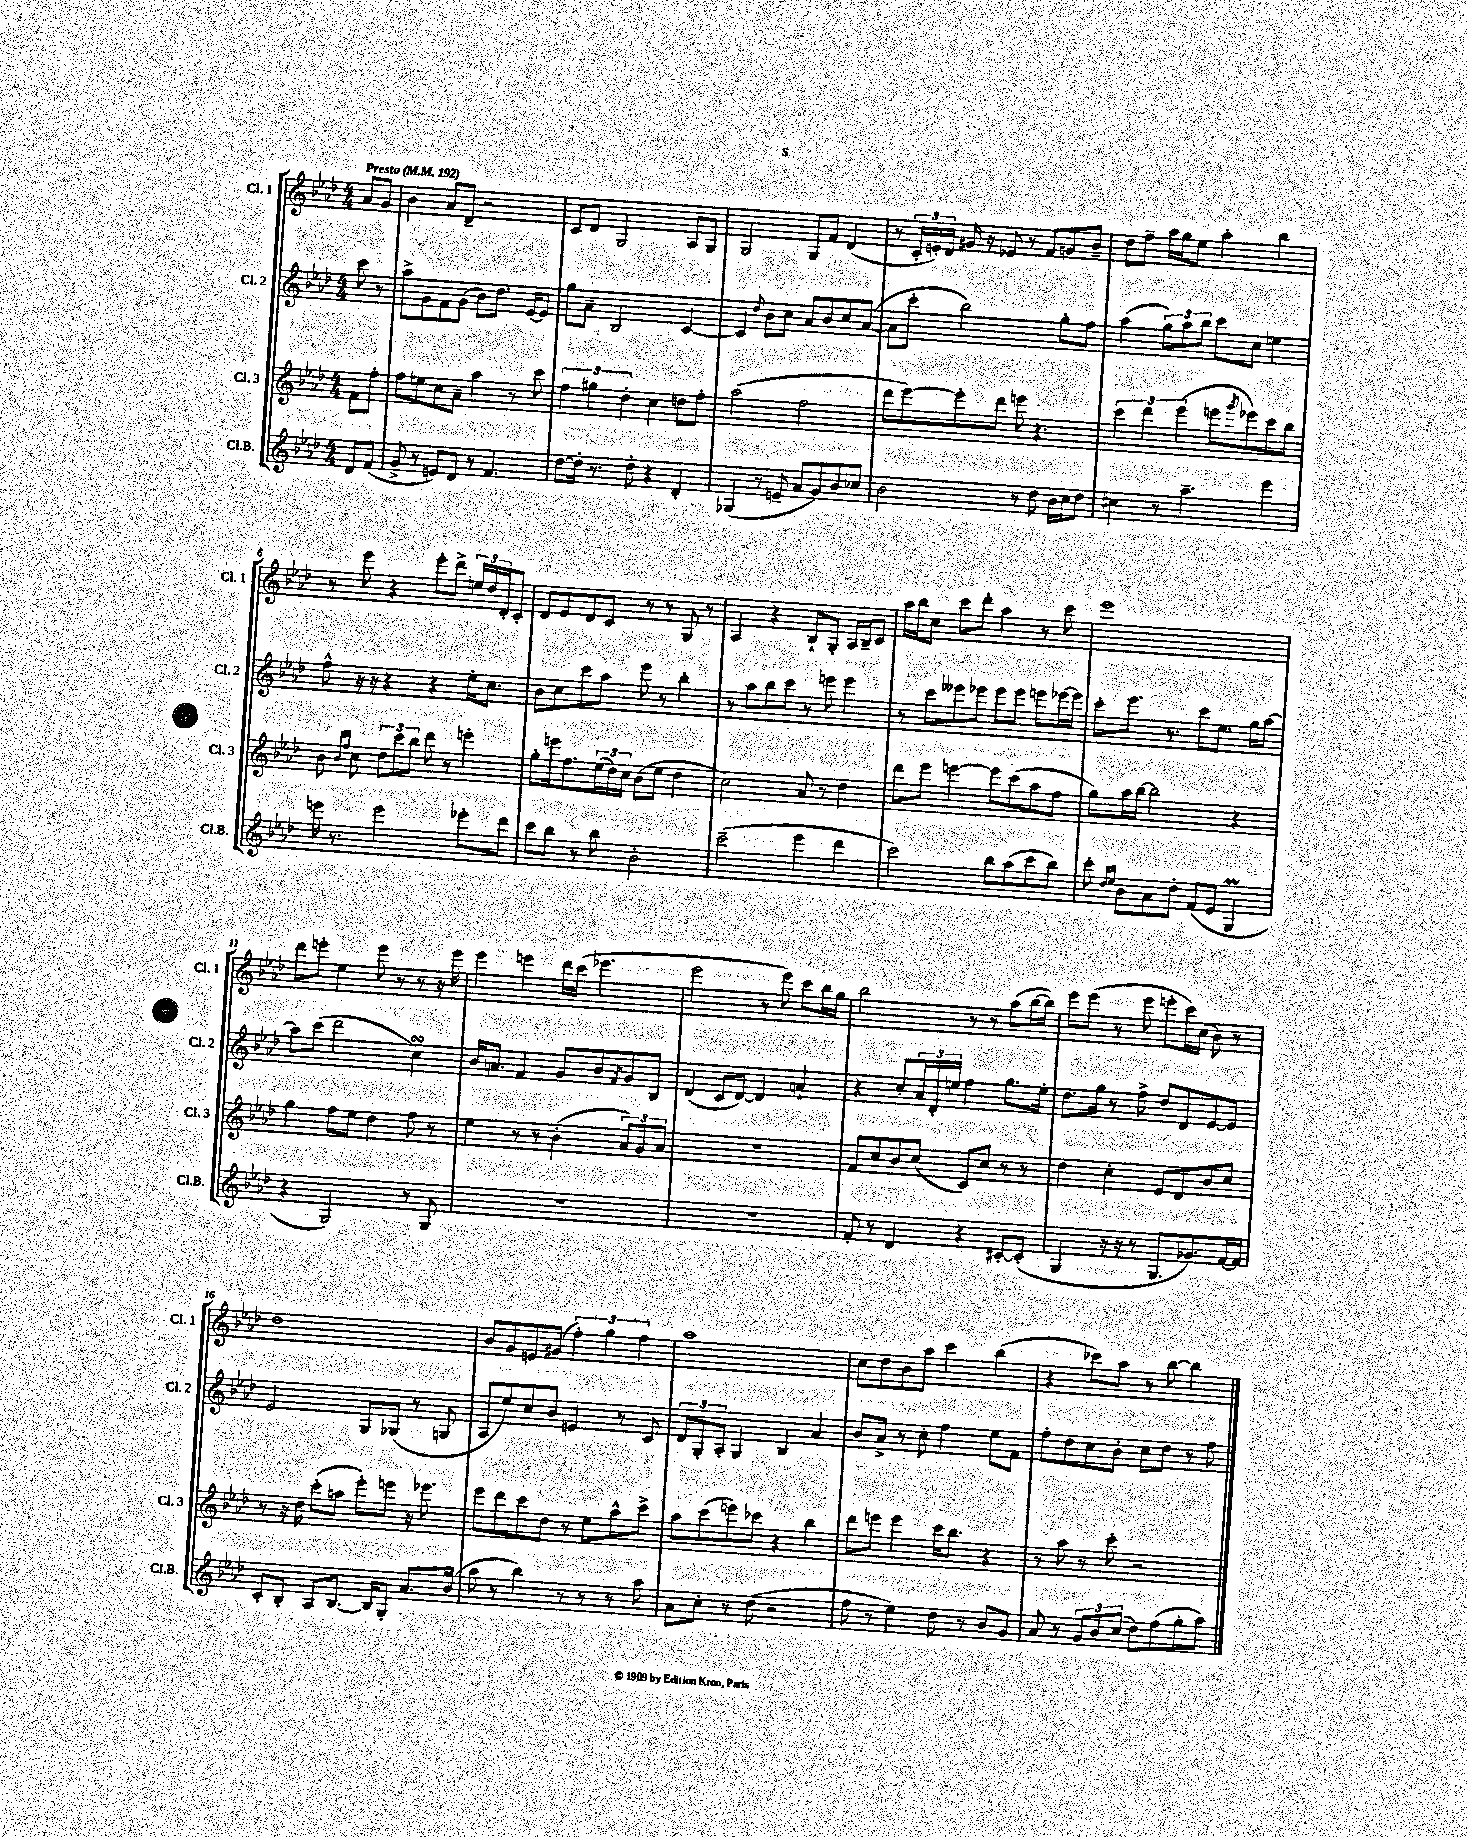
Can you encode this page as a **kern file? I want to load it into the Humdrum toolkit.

**kern	**kern	**kern	**kern
*staff4	*staff3	*staff2	*staff1
*clefG2	*clefG2	*clefG2	*clefG2
*k[b-e-a-d-]	*k[b-e-a-d-]	*k[b-e-a-d-]	*k[b-e-a-d-]
*M4/4	*M4/4	*M4/4	*M4/4
*MM192	*MM192	*MM192	*MM192
8d-	8f	8ccc	8a-
(8f	8ff'	8r	8g
=	=	=	=
8g^	8ff	8aa-^	4b-
8r	8ee	8g	.
8e)	8cc	8f	8a-
8d-	8a-~	(8g	8d-~
8r	4aa-	8b-)	2r
4.f	.	8.dd-	.
.	8r	.	.
.	.	[16e-	.
.	8ccc	8e-]	.
=	=	=	=
[8dd-	6ff	8gg	8c
16dd-']	.	8a-~	8d-
.	6gg#	.	.
8.r	.	.	.
.	.	2B-	2G
.	6dd-'	.	.
8dd-'	.	.	.
4r	4cc	.	.
4d-'	8dd	[4c	8A-
.	8ff'	.	8G
=	=	=	=
(4G-	(2aa-	4c]	2G
.	.	8qqdd-	.
8r	.	8b-	.
8e~	.	8cc	.
8a-	2ff	8a-	8G
8g)	.	8b-	8f
8b-	.	8cc	(4d-
8cc-	.	([8a-	.
=	=	=	=
2b-	8ddd-	8a-]	8r
.	[8eee-)	8ccc'	24c'
.	.	.	24e')
.	.	.	24d-
.	8eee-']	2bb-)	16g#
.	.	.	16r
.	8ddd-	.	8e-
8r	8eee	.	8r
8dd-	4.r	.	8f
16b-	.	8gg'	8g
16cc	.	.	.
8dd-	.	8ff	8b-~
=	=	=	=
4cc#	6ccc	(4aa-	8dd-
.	.	.	8ff~
.	6ddd-	.	.
8r	.	12gg)	16aa-
.	.	.	16gg
.	(6eee-	12aa-	.
4.aa-~	.	.	8ee-
.	.	12bb-	.
.	8eee	8ccc	4aa-'
.	8qggg	.	.
.	8eee-)	8cc	.
4eee-	8ccc	4ee	4bb-
.	8bb-	.	.
=	=	=	=
16eee	8b-	8ff^^	8r
8.r	.	.	.
.	16qqb-	.	.
.	16qqff	.	.
.	8cc	16r	8eee-
.	.	16r	.
2eee	12dd-	4r	4r
.	12ccc	.	.
.	12bb-	.	.
.	8ddd-	4r	8eee-'
.	8r	.	8ddd-^
8eee-'	4eee'	16ee-'	24ee
.	.	.	24dd-
.	.	8.cc	.
.	.	.	24d-'
8ddd-	.	.	8c'
=	=	=	=
8ccc	8gg'	8b-	8d-
8bb-	16eee	8cc	8e-
.	8.ff	.	.
8r	.	8ccc	8d-
8bb-	(24ee-	8aa-	8c
.	24dd-)	.	.
.	24cc	.	.
2b-'	(8b-	8eee-	8r
.	8ee-	8r	8r
.	4dd-	4bb-'	8G
.	.	.	8r
=	=	=	=
(2ccc~	2cc)	8r	4A-
.	.	8aa-	.
.	.	8bb-	4r
.	.	8ccc	.
4eee-	8a-	8r	8B-`
.	8r	8eee	8G'
4ddd-	4dd-	4eee	16A-
.	.	.	16B-~
.	.	.	8c
=	=	=	=
2ccc)	8ddd-	8r	16aa-
.	.	.	16bb-
.	8eee-	8ccc	8cc
.	[4eee	8eee--	8ccc
.	.	8eee-	8ddd-'
8bb-	8eee]	8eee-	4aa-
(8aa-	(8ccc	8eee-	.
8ccc	8aa-	8eee	8r
8bb-)	8ff	[16eee-	8ccc
.	.	16eee-]	.
=	=	=	=
8ccc'	8gg)	8ccc'	1eee-
16qqdd-	.	.	.
16qqee-	.	.	.
8b-	16aa-	8.eee-	.
.	[16bb-	.	.
8a-	2bb-]	.	.
.	.	8.r	.
8dd-'	.	.	.
(8f	.	8ccc	.
8e-	.	8.ee-	.
4G	4r	.	.
.	.	16gg	.
.	.	[8aa-	.
=	=	=	=
4r	4gg	8aa-]	8ddd-
.	.	(8ccc	8eee'
2G)	8ff	2ddd-	4ee-
.	8ee-	.	.
.	4dd-	.	8eee
.	.	.	8r
8r	8ff	4cc)	8r
8G	8r	.	16r
.	.	.	16eee
=	=	=	=
1r	4ee-	16b-	4eee-
.	.	8.a	.
.	8r	4f	4eee
.	8r	.	.
.	(4b-'	8g	16ddd-
.	.	.	(16ccc
.	.	8b-	4.eee-
.	.	8qf	.
.	12a-)	8g	.
.	12g	.	.
.	.	8B-	.
.	12a-	.	.
=	=	=	=
1r	1r	(4d-	2eee-
.	.	8c	.
.	.	[8d-)	.
.	.	4d-]	8r
.	.	.	8eee-)
.	.	4a`	8ccc
.	.	.	16bb-
.	.	.	16gg
=	=	=	=
8f'	8f	4r	2bb-
8r	8cc	.	.
4d-	8b-	8cc'	.
.	(8cc	24a-	.
.	.	24d-'	.
.	.	24ee	.
4r	8c)	4ff	8r
.	8cc	.	8r
[8c#'	8r	8.gg	(8aa-
(8c#']	8r	.	[16bb-
.	.	16ee'	16bb-])
=	=	=	=
4G	4dd-	8.dd-	8eee-
.	.	.	(8eee-
.	.	16gg	.
16r	4cc'	8r	8r
16r	.	.	.
8r	.	8ff^	8eee-
8.G	8e-	8dd-	8eee'
.	8d-	8d-	16ccc)
8.g-)	.	.	(16cc
.	8b-	[8e-	8b-)
[16f	8cc	8e-]	8r
16f]	.	.	.
=	=	=	=
8c'	8r	2e-	1dd-
8B-'	16r	.	.
.	16dd-	.	.
8A-	(8ccc'	.	.
[8.B-	8aa	.	.
.	8eee-')	8G	.
16B-]	.	.	.
8G'	8eee	(8G-	.
8.a-	16r	8r	.
.	8.eee-	.	.
.	.	8G	.
(16b-	.	.	.
=	=	=	=
8aa-	8eee-	8A-	8b-
8r	8ddd-	8ee-)	8g
4bb-)	8ccc	8cc	8e
.	8dd-	8b-	(8g#
8r	8r	4e	6ff')
8r	8ee-	.	.
.	.	.	6gg
8r	8aa-^^	8r	.
.	.	.	6ff
8aa-	8ccc^	8c	.
=	=	=	=
8a-	8aa-	12d-	1aa-
.	.	12G'	.
8cc'	(8ccc	.	.
.	.	12A-'	.
8r	8eee)	4G	.
(8dd-	8ccc-	.	.
2r	4r	4B-	.
.	4bb-	4a-	.
=	=	=	=
8ff	8ddd-	8b-	8cc
8r	8eee	8a-^	8dd-
4ee-)	4eee	8r	8b-
.	.	8cc'	8aa-
8dd-	16ccc	4ff	4ccc
.	8.bb-	.	.
8r	.	.	.
8b-	4r	8ee-	(4bb-
8g	.	8f	.
=	=	=	=
8a-	8r	8ff'	4r
8r	8aa-	8dd-	.
12g	8r	8cc	8ccc-)
12b-	.	.	.
.	8ccc'	8b-'	8aa-
(12cc	.	.	.
8dd-)	2r	8cc	8r
(8ff	.	8dd-	[8bb-
8gg'	.	8r	4bb-]
8aa-)	.	8ff	.
==	==	==	==
*-	*-	*-	*-
